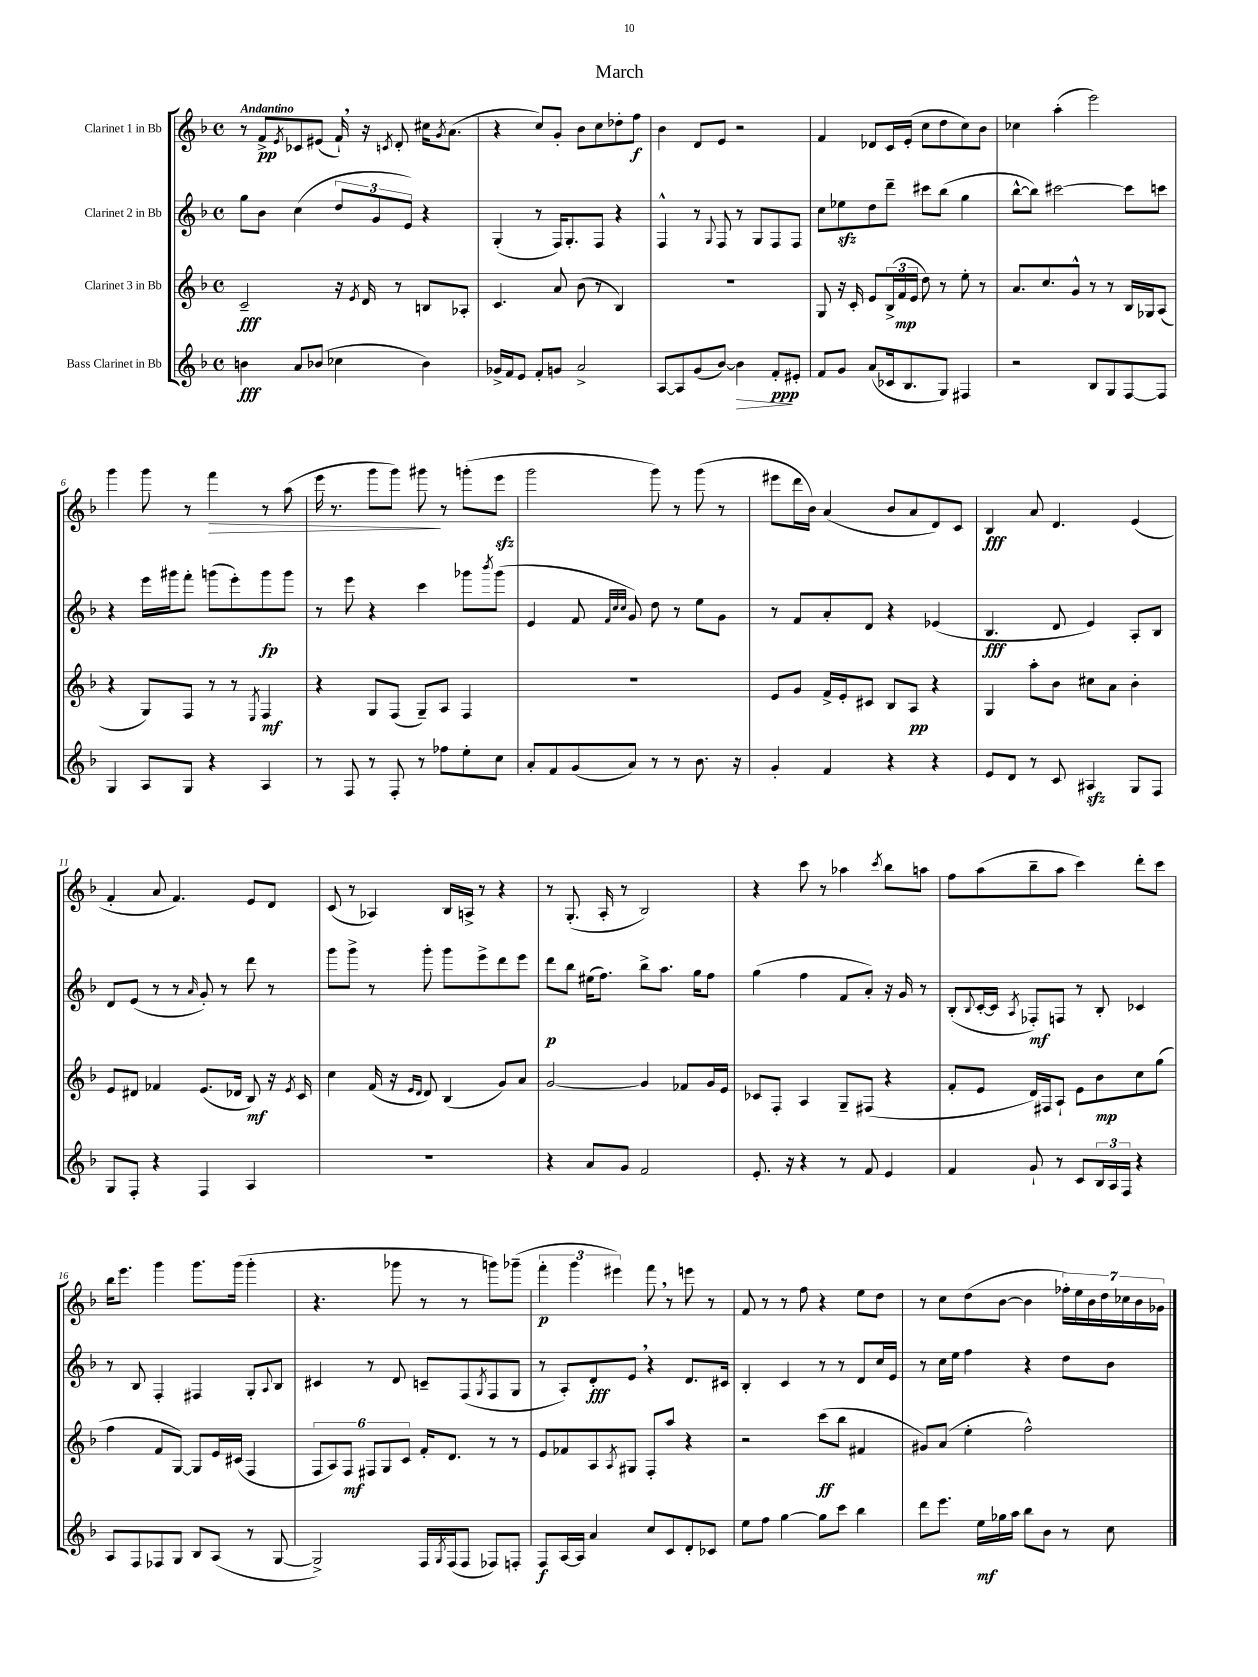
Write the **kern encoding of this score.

**kern	**kern	**kern	**kern
*staff4	*staff3	*staff2	*staff1
*clefG2	*clefG2	*clefG2	*clefG2
*k[b-]	*k[b-]	*k[b-]	*k[b-]
*M4/4	*M4/4	*M4/4	*M4/4
*met(c)	*met(c)	*met(c)	*met(c)
4b\	2c~/	8gg\L	8r
.	.	8b-\J	8f^/L
.	.	.	8qe/
8a/L	.	(4cc\	8c-/
(8b-/J	.	.	(8e#/J
4cc-\	16r	12dd/L	16f`/)
.	8qe/	.	.
.	16d/	.	16r
.	.	12g/	.
.	.	.	8qc/
.	8r	.	8d'/
.	.	12e/J)	.
4b-\)	8B/L	4r	16cc#\LK
.	.	.	8qg/
.	.	.	(8.a\J
.	8A-'/J	.	.
=	=	=	=
16g-^/LL	4.c/	(4G'/	4r
16f/J	.	.	.
8e/J	.	.	.
8f'/L	.	8r	8cc/L)
8g/J	8a/	16F/LK)	8g'/J
.	.	8.G'/	.
2a^/	(8b-\	.	8b-\L
.	8r	8F/J	8cc\
.	4B-/)	4r	8dd-'\
.	.	.	8ff\J
=	=	=	=
[8A/L	1r	4F^^/	4b-\
8A/]	.	.	.
(8g/	.	8r	8d/L
.	.	8qqG/	.
[8b-/J)	.	8F/	8e/J
4b-\]	.	8r	2r
.	.	8G/L	.
8f'/L	.	8F/	.
8e#'/J	.	8F/J	.
=	=	=	=
8f/L	8G/	8cc\L	4f/
8g/J	16r	8ee-\	.
.	16c'/	.	.
(8a/L	8e/L	8dd\	8d-/L
16c-/k	(24B-^/L	8ddd~\J	16c/L
.	24f/	.	.
8.B-/	.	.	(16e'/JJ
.	24e/JJ	.	.
.	8dd\)	8ccc#\L	8cc\L
8G/J)	8r	(8bb-\J	8dd\
4F#/	8ee'\	4gg\	8cc\)
.	8r	.	8b-\J
=	=	=	=
2r	8.a/L	[8bb-^^\L	4cc-\
.	.	8bb-\]J)	.
.	8.cc/	.	.
.	.	[2ccc#\	(4aa'\
.	8g^^/J	.	.
8B-/L	8r	.	2eee\)
8G/	8r	.	.
[8F/	16B-/LL	8ccc#\]L	.
.	16G-/J	.	.
8F/]J	(8A/J	8ccc\J	.
=	=	=	=
4G/	4r	4r	4ggg\
8A/L	8G/L)	16eee\LL	8ggg\
.	.	16ggg#\J	.
8G/J	8F/J	8fff'\J	8r
4r	8r	(8ggg\L	4fff\
.	8r	8eee'\)	.
.	8qE/	.	.
4A/	4F/	8ggg\	8r
.	.	8ggg\J	(8aa\
=	=	=	=
8r	4r	8r	16eee\
.	.	.	8.r
8F/	.	8eee\	.
8r	8G/L	4r	8ggg\L
8F'/	(8F/J	.	8ggg\J)
8r	8G~/L)	4ccc\	8ggg#\
8ff-\L	8A/J	.	8r
8ee'\	4F/	8ggg-\L	(8ggg'\L
.	.	8qbbb-/	.
8cc\J	.	(8ggg-\J	8eee\J
=	=	=	=
8a'/L	1r	4e/	2ggg\
8f/	.	.	.
(8g/	.	8f/	.
.	.	32qqf/LLL	.
.	.	32qqcc/	.
.	.	32qqcc/JJJ	.
8a/J)	.	8g/)	.
8r	.	8dd\	8ggg\)
8r	.	8r	8r
8.b-\	.	8ee\L	(8ggg\
.	.	8g\J	8r
16r	.	.	.
=	=	=	=
4g'/	8e/L	8r	8eee#\L
.	8g/J	8f/L	16ddd\L
.	.	.	16b-\JJ)
4f/	16f^/LL	8a'/	(4a/
.	16e'/J	.	.
.	8c#/J	8d/J	.
4r	8B-/L	4r	8b-/L
.	8A/J	.	8a/
4r	4r	(4e-/	8d/)
.	.	.	8c/J
=	=	=	=
8e/L	4G/	4.B-/	4B-/
8d/J	.	.	.
8r	8aa'\L	.	8a/
8c/	8b-\J	8d/	4.d/
4A#/	8cc#\L	4e/)	.
.	8a\J	.	.
8G/L	4b-'\	8A'/L	(4e/
8F/J	.	8B-/J	.
=	=	=	=
8G/L	8e/L	8d/L	4f'/
8F'/J	8d#/J	(8e/J	.
4r	4f-/	8r	8a/
.	.	8r	4.f/)
.	.	16qqa/	.
4F/	(8.e/L	8g'/)	.
.	.	8r	.
.	16d-/Jk	.	.
4A/	8B-/)	8ddd\	8e/L
.	16r	8r	8d/J
.	8qe/	.	.
.	16c/	.	.
=	=	=	=
1r	4cc\	8ggg\L	(8c/
.	.	8ggg^\J	8r
.	(16f/	8r	4A-/)
.	16r	.	.
.	16qqe/LL	.	.
.	16qqd/JJ	.	.
.	8d/)	8ggg'\	.
.	(4B-/	8ggg\L	16B-/LL
.	.	.	16A^/JJ
.	.	8eee^\	8r
.	8g/L)	8ddd\	4r
.	8a/J	8eee\J	.
=	=	=	=
4r	[2g/	8ddd\L	8r
.	.	8bb-\J	(8.G'/
8a/L	.	(16ee#\LK	.
.	.	8.ff\J)	16A'/
8g/J	.	.	8r
2f/	4g/]	8bb-^\L	2B-/)
.	.	8.aa\J	.
.	8f-/L	.	.
.	.	16gg\LK	.
.	16g/L	8ff\J	.
.	16e/JJ	.	.
=	=	=	=
8.e'/	8c-/L	(4gg\	4r
.	8F'/J	.	.
16r	.	.	.
4r	4A/	4ff\	8ccc\
.	.	.	8r
8r	8G~/L	8f/L	4aa-\
8f/	(8F#/J	8a'/J)	.
.	.	.	8qccc/
4e/	4r	16r	8bb-\L
.	.	16g/	.
.	.	8r	8aa\J
=	=	=	=
4f/	8f'/L	(8B-'/L	8ff\L
.	.	8qqB-/	.
.	8e/J	[16c'/L	(8aa\
.	.	16c/]JJ	.
.	.	8qA/	.
8g`/	16d/LL)	8F-'/L)	8bb-~\
.	16F#/J	.	.
8r	8A`/J	8F/J	8aa\J
8c/L	8e\L	8r	4ccc\)
24B-/L	8b-\	8B-'/	.
24A/	.	.	.
24F/JJ	.	.	.
4r	8cc\	4c-/	8ddd'\L
.	(8gg\J	.	8ccc\J
=	=	=	=
8A/L	4ff\	8r	16bb-\LK
.	.	.	8.eee\J
8F/	.	8B-/	.
8F-/	8f/L	4F'/	4ggg\
8G/J	[8G/J)	.	.
8B-/L	8G/]L	4F#/	8.ggg\L
(8A/J	16e/L	.	.
.	(16c#/JJ	.	(16ggg\Jk
8r	4F/	8G'/L	4ggg'\
.	.	8qqA/	.
[8G/	.	8B-/J	.
=	=	=	=
2G^/])	12F/L	4c#/	4.r
.	12A/)	.	.
.	12F/J	.	.
.	12F#/L	8r	.
.	12G/	.	.
.	.	8d/	8ggg-\
.	12c/J	.	.
16F/LL	16f'/LK	8c~/L	8r
8qG/	.	.	.
(16F/J	8.d/J	.	.
8F/J	.	(8F/	8r
.	.	8qG/	.
8F-/L)	8r	8F/	8ggg\L)
8F'/J	8r	8G/J	(8ggg-~\J
=	=	=	=
8F/L	8e/L	8r	6fff'\
[16A/L	8f-/	8A'/L)	.
.	.	.	6ggg\
16A/]JJ	.	.	.
4a/	8A/	8d'/	.
.	.	.	6eee#\)
.	8qA/	.	.
.	8G#/J	8e/J	.
8cc/L	8F'/L	4r	8fff\
8c/	8aa/J	.	8r
8d'/	4r	8.d/L	8eee\
8c-/J	.	.	8r
.	.	16c#/Jk	.
=	=	=	=
8ee\L	2r	4B-'/	8f/
8ff\J	.	.	8r
[4gg\	.	4c/	8r
.	.	.	8ff\
8gg\]L	(8ccc\L	8r	4r
8ccc\J	8bb-\J	8r	.
4bb-\	4f#/	8d/L	8ee\L
.	.	16cc/L	8dd\J
.	.	16e/JJ	.
=	=	=	=
8ddd\L	8g#/L)	8r	8r
8.eee\J	(8a/J	16cc\LL	8cc\L
.	.	16ee\JJ	.
.	4ee'\	4ff\	(8dd\
16ee\LL	.	.	.
16gg-\	.	.	[8b-\J
16aa\JJ	.	.	.
8bb-\L	2ff^^\)	4r	4b-\]
8b-\J	.	.	.
8r	.	8dd\L	28ff-'\LL)
.	.	.	28ee\
.	.	.	28b-\
.	.	.	28dd\
8cc\	.	8b-\J	.
.	.	.	28cc-\
.	.	.	28b-\
.	.	.	28g-\JJ
==	==	==	==
*-	*-	*-	*-
